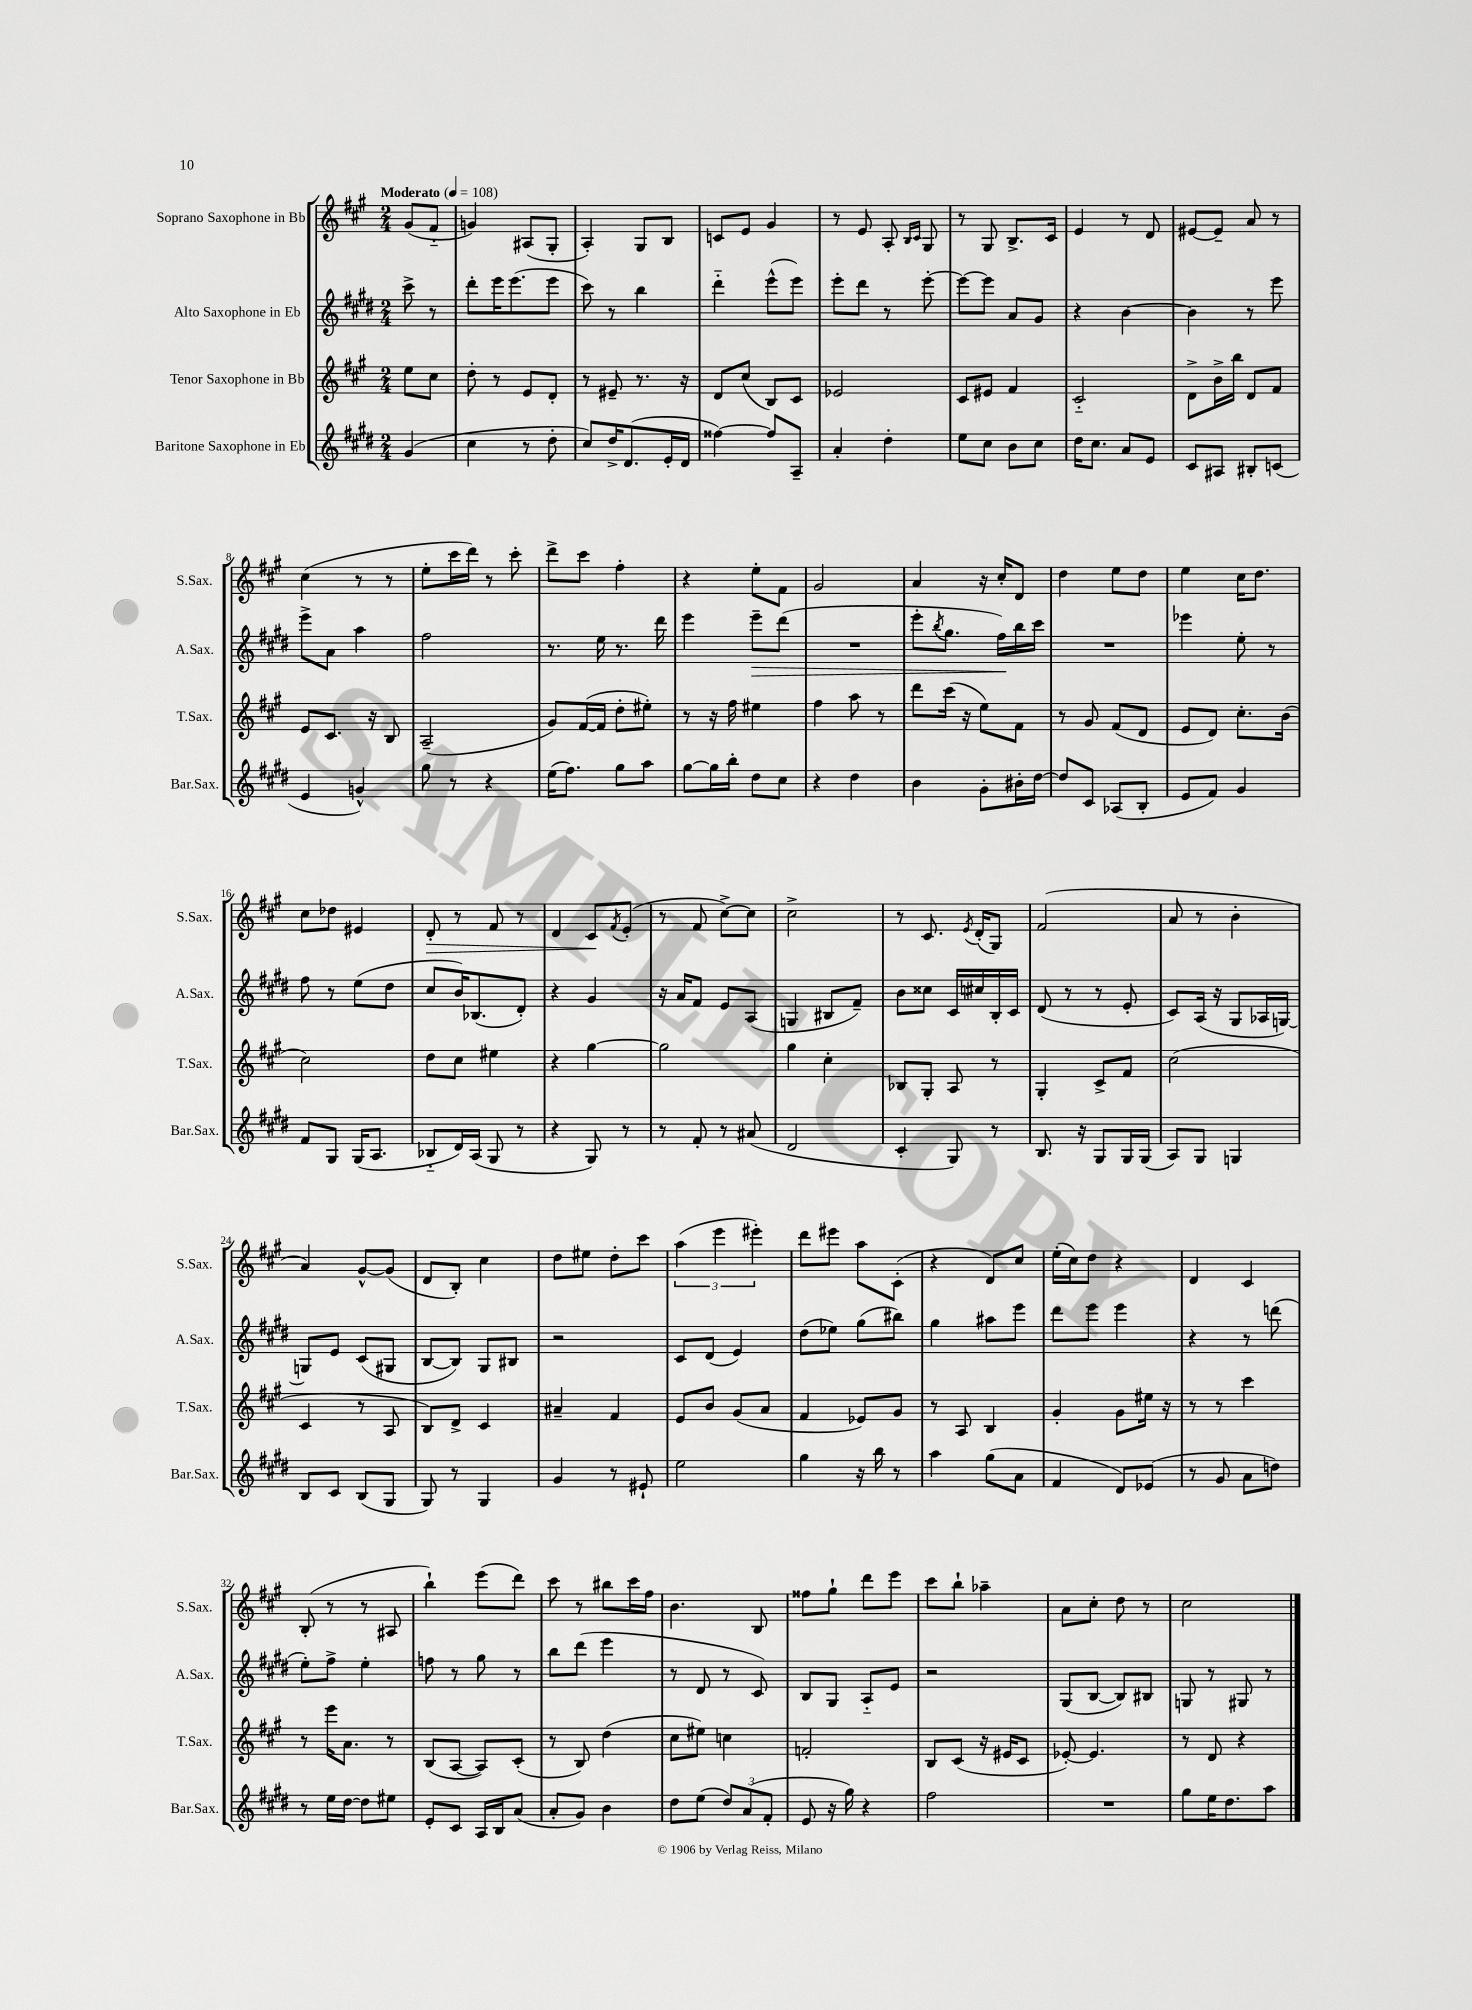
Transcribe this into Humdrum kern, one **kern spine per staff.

**kern	**kern	**kern	**kern
*staff4	*staff3	*staff2	*staff1
*clefG2	*clefG2	*clefG2	*clefG2
*k[f#c#g#d#]	*k[f#c#g#]	*k[f#c#g#d#]	*k[f#c#g#]
*M2/4	*M2/4	*M2/4	*M2/4
*MM108	*MM108	*MM108	*MM108
(4g#	8ee	8ccc#^	(8g#
.	8cc#	8r	8f#'~
=	=	=	=
4cc#	8dd'	8ddd#'	4g)
.	8r	16eee	.
.	.	(8.eee	.
8r	8e	.	(8A#
8dd#'	8d'	8eee	8G#'
=	=	=	=
8cc#)	8r	8ccc#)	4A')
16dd#^	8e#~	8r	.
(8.d#	.	.	.
.	8.r	4bb	8G#
16e'	.	.	8B
16d#	16r	.	.
=	=	=	=
[4ff##)	8d	4ddd#'~	8c
.	(8cc#	.	8e
8ff##]	8B)	(8eee^^	4g#
8A~	8c#	8eee)	.
=	=	=	=
4a'	2e-	8eee'	8r
.	.	8ddd#	8e
4dd#'	.	8r	8A'
.	.	.	16qqB
.	.	.	16qqc#
.	.	[8eee'	8G#
=	=	=	=
8ee	8c#	8eee_	8r
8cc#	8e#	8eee]	8G#
8b	4f#	8a	8.B^
8cc#	.	8g#	.
.	.	.	16c#
=	=	=	=
16dd#	2c#'~	4r	4e
8.cc#	.	.	.
8a	.	[4b	8r
8e	.	.	8d
=	=	=	=
8c#	8d^	4b]	[8e#
8A#	16b^	.	8e#~]
.	16bb	.	.
8B#'	8d	8r	8a
(8c	8f#	8eee	8r
=	=	=	=
4e	8e	8eee^	(4cc#
.	8.c#	8a	.
4g^^)	.	4aa	8r
.	16r	.	.
.	8B	.	8r
=	=	=	=
8gg#	(2A~	2ff#	8ee'
8r	.	.	16ccc#
.	.	.	16ddd)
4r	.	.	8r
.	.	.	8ccc#'
=	=	=	=
(16ee	8g#)	8.r	8ddd^
8.ff#)	.	.	.
.	([16f#	.	8ccc#
.	16f#]	16ee	.
8gg#	8dd'	8.r	4ff#'
8aa	8ee#')	.	.
.	.	16ddd#	.
=	=	=	=
[8gg#	8r	4eee	4r
16gg#]	16r	.	.
16bb'	16ff#	.	.
8dd#	4ee#	8eee~	8ee'
8cc#	.	(8ddd#	8f#
=	=	=	=
4r	4ff#	2r	2g#
4dd#	8aa	.	.
.	8r	.	.
=	=	=	=
4b	8ddd	8eee'	4a
.	.	8qbb	.
.	(16ccc#	8.gg#	.
.	16r	.	.
8g#'	8ee)	.	16r
.	.	16ff#)	16cc#'
16b#'	8f#	16bb	8d
[16dd#	.	16ccc#	.
=	=	=	=
8dd#]	8r	2r	4dd
8c#	8g#	.	.
(8A-	(8f#	.	8ee
8B'	8d	.	8dd
=	=	=	=
8e	8e	4eee-	4ee
8f#)	8d)	.	.
4g#	8.cc#'	8ee'	16cc#
.	.	.	8.dd
.	.	8r	.
.	(16b	.	.
=	=	=	=
8f#	2cc#)	8ff#	8cc#
8G#	.	8r	8dd-
(16G#	.	(8ee	4e#
8.A	.	.	.
.	.	8dd#	.
=	=	=	=
8B-'~	8dd	8cc#	8d'
16d#)	8cc#	16b)	8r
(16A	.	(8.B-	.
8G#	4ee#	.	8f#
8r	.	8d#')	8r
=	=	=	=
4r	4r	4r	4d
8G#)	[4gg#	4g#	8c#
.	.	.	8qf#
8r	.	.	(8e'
=	=	=	=
8r	2gg#]	16r	8r
.	.	16a	.
8f#'	.	8f#	8f#
8r	.	8e	[8cc#^)
(8a#	.	(8A	8cc#]
=	=	=	=
2d#	4gg#	4G	2cc#^
.	4cc#'	8B#	.
.	.	8f#~)	.
=	=	=	=
4c#'	8B-	8b	8r
.	8G#'	8cc##	8.c#
8G#)	8A	16c#	.
.	.	.	8qe
.	.	16cc#	(16d'
8r	8r	16B'	8G#)
.	.	16c#	.
=	=	=	=
8.B	4G#'	(8d#	(2f#
.	.	8r	.
16r	.	.	.
8G#	8c#^	8r	.
16G#	8f#	8e'	.
(16G#	.	.	.
=	=	=	=
8A)	(2cc#	8c#)	8a
8G#	.	(16A	8r
.	.	16r	.
4G	.	8G#	4b'
.	.	16A-	.
.	.	[16G)	.
=	=	=	=
8B	4c#	8G]	4a)
8c#	.	8e	.
(8B	8r	(8c#	[8g#^^
8G#	8A	8G#	(8g#]
=	=	=	=
8G#)	8B)	[8B	8d
8r	8d^	8B])	8B')
4G#	4c#	8G#	4cc#
.	.	8B#	.
=	=	=	=
4g#	4a#~	2r	8dd
.	.	.	8ee#
8r	4f#	.	8dd'
8e#`	.	.	8ccc#
=	=	=	=
2ee	8e	8c#	(6aa
.	8b	(8d#	.
.	.	.	6eee
.	(8g#	4e)	.
.	.	.	6eee#')
.	8a	.	.
=	=	=	=
4gg#	4f#	(8dd#	8ddd
.	.	8ee-)	8eee#
16r	8e-)	(8gg#	8aa
16bb	.	.	.
8r	8g#	8bb#)	(8c#'
=	=	=	=
4aa	8r	4gg#	4r
.	8A	.	.
(8gg#	4B	8aa#	8d)
8a	.	8eee	8cc#
=	=	=	=
4f#	4g#'	8ddd#	(16ee'
.	.	.	16cc#)
.	.	8eee	8dd
8d#)	8g#	4eee	4r
(8e-	16ee#	.	.
.	16r	.	.
=	=	=	=
8r	8r	4r	4d
8g#	8r	.	.
8a	4ccc#	8r	4c#
8dd)	.	(8ddd	.
=	=	=	=
8r	8r	8ee')	(8B'
16ee	16eee	8ff#^	8r
[16dd#	8.a	.	.
8dd#]	.	4ee'	8r
8ee#	8r	.	8A#
=	=	=	=
8e'	(8B	8ff	4bb`)
8c#	[8A	8r	.
16A	8A])	8gg#	(8eee
16B	.	.	.
(8a	(8c#'	8r	8ddd)
=	=	=	=
8a'	8r	8bb	8ccc#
8g#)	8B)	(8ddd#	8r
4b	(4dd	4eee	8bb#
.	.	.	16ccc#
.	.	.	16ff#
=	=	=	=
8dd#	8cc#	8r	4.b
(8ee	8ee#)	8d#	.
12dd#)	4cc	8r	.
(12a	.	.	.
.	.	8c#)	8B
12f#'	.	.	.
=	=	=	=
8e	2f'	8B	8ff##
16r	.	8G#	8gg#`
16gg#)	.	.	.
4r	.	8A'~	8ddd
.	.	8e	8eee
=	=	=	=
2ff#	8B	2r	8ccc#
.	(8c#	.	8bb`
.	16r	.	4aa-~
.	16e#	.	.
.	8c#	.	.
=	=	=	=
2r	[8e-')	(8G#	8a
.	4.e-]	[8B	8cc#'
.	.	8B])	8dd
.	.	8B#	8r
=	=	=	=
8gg#	8r	8G	2cc#
16ee	8d	8r	.
8.dd#	.	.	.
.	4r	8G#	.
8aa	.	8r	.
==	==	==	==
*-	*-	*-	*-
